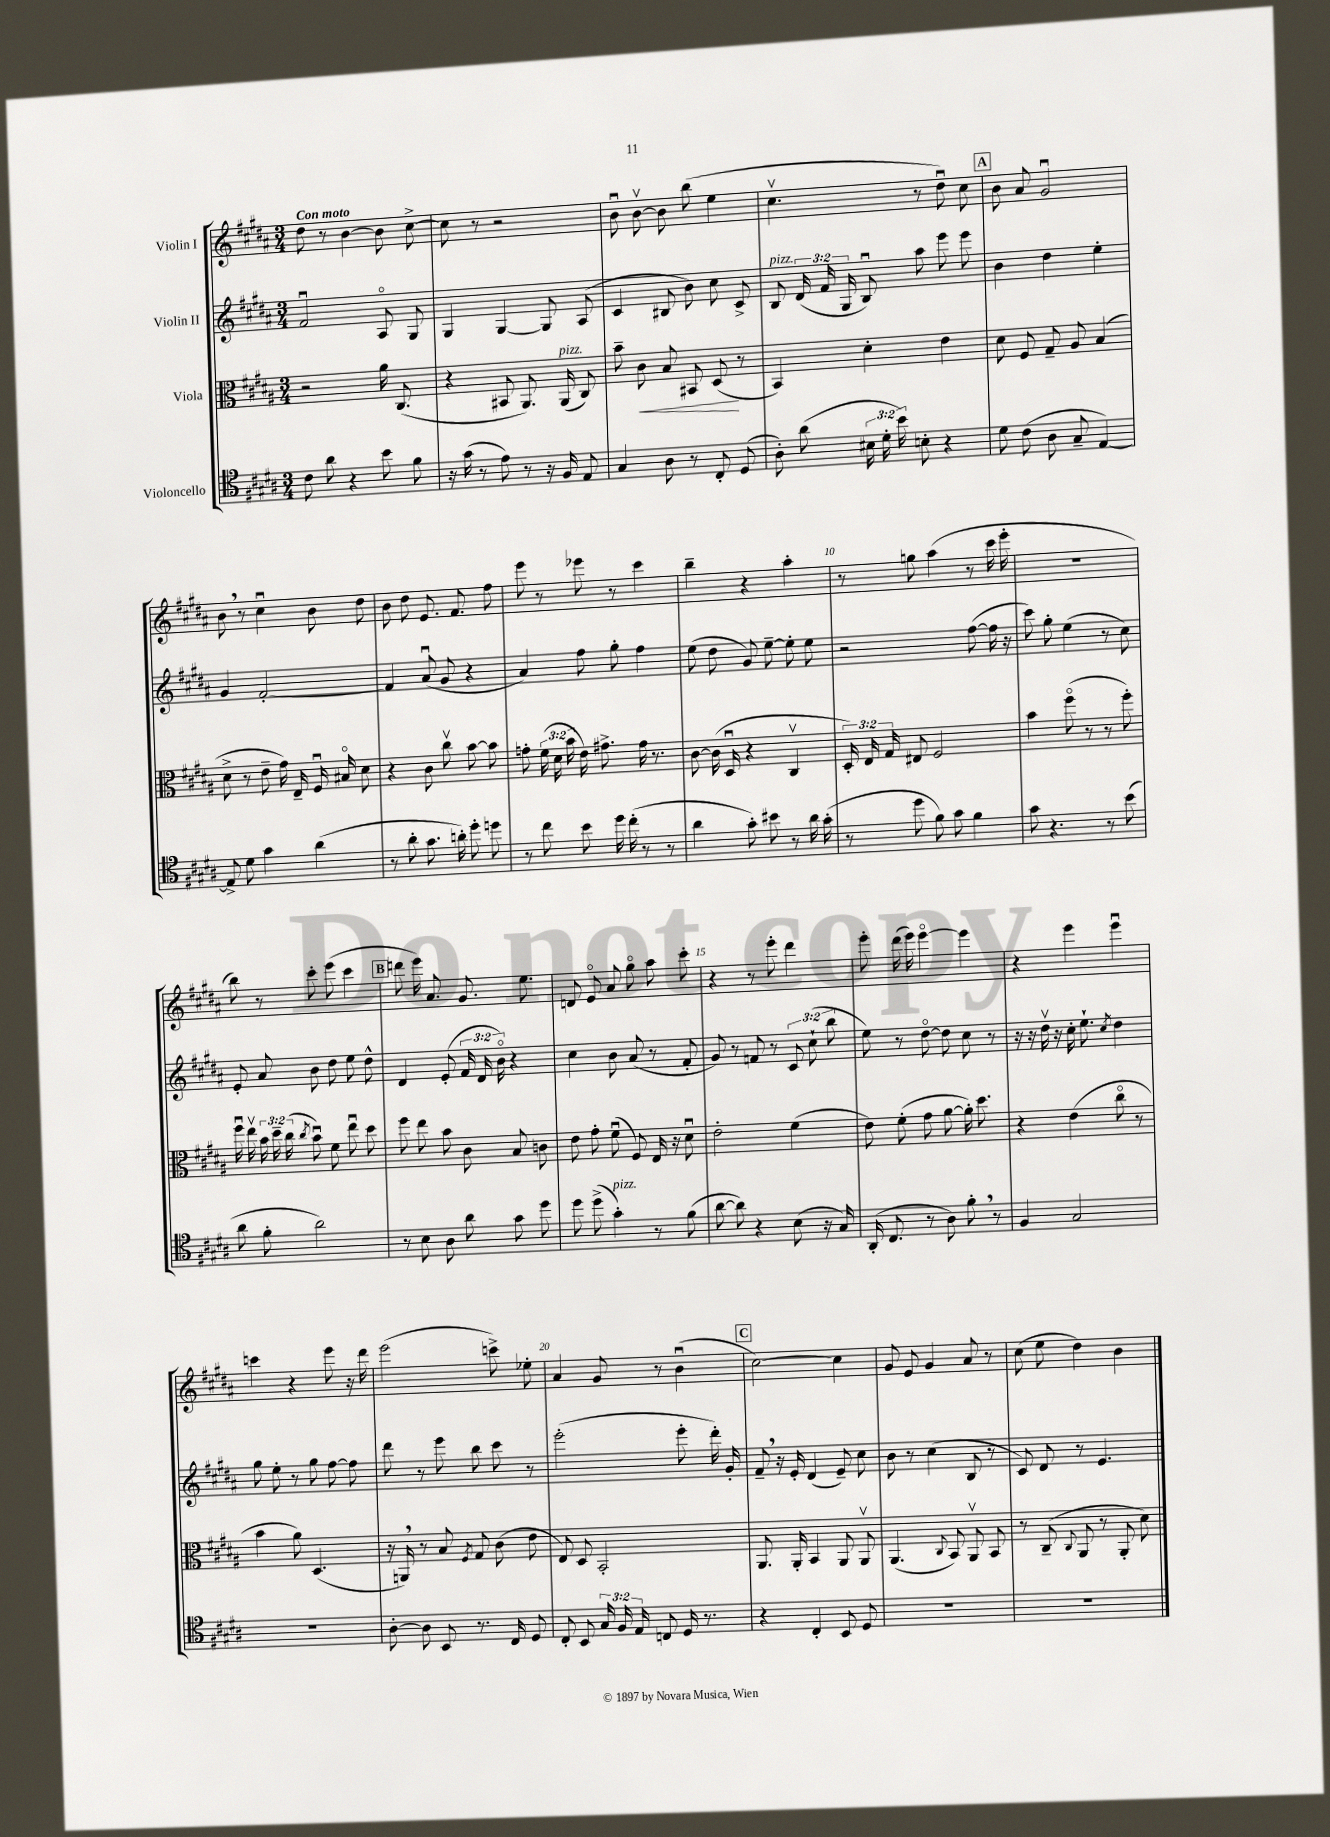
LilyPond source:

<<
\new StaffGroup <<
\new Staff = "s0" \with { instrumentName = "Violin I" } {
    \clef treble \key b \major \numericTimeSignature \time 3/4 \tempo "Con moto"
    \autoBeamOff dis''8 r8 b'4~ b'8 cis''8~-> |
    cis''8 r8 r2 |
    b'8\downbow b'8~\upbow b'8 b''8( e''4 |
    cis''4.\upbow r8 dis''8\downbow) cis''8 |
    \mark \markup { \box "A" } b'8 ais'8 gis'2\downbow |
    b'8 \breathe r8 cis''4\downbow b'8 dis''8 |
    b'8 dis''8 e'8. fis'8. fis''8 |
    e'''8 r8 ees'''8 r8 cis'''4 |
    b''4-- r4 ais''4-. |
    r8 g''8 ais''4( r8 cis'''16 e'''16-. |
    R2. |
    b''8) r8 cis'''8-. e'''8( cis'''4 |
    \mark \markup { \box "B" } d'''8 e'''16) ais'8. gis'8. e''8. |
    d'8 e'8\flageolet ais'8 gis''8\flageolet ais''8 cis'''8-. |
    r4 r8 e'''8-. dis'''4 |
    e'''8-. dis'''16( e'''16) e'''4~\flageolet e'''4 |
    r4 e'''4 e'''4\downbow |
    c'''4 r4 e'''8 r16 dis'''16 |
    e'''2( c'''8->) ees''8-. |
    ais'4 gis'8 r8 b'4\downbow( |
    \mark \markup { \box "C" } cis''2~) cis''4 |
    gis'8 e'8 gis'4 ais'8 r8 |
    cis''8( e''8 dis''4) b'4 \bar "|." |
}
\new Staff = "s1" \with { instrumentName = "Violin II" } {
    \clef treble \key b \major \numericTimeSignature \time 3/4 \override Staff.TupletNumber.text = #tuplet-number::calc-fraction-text
    \autoBeamOff fis'2\downbow ais8\flageolet gis8 |
    gis4 gis4~ gis8 ais8( |
    cis'4 bis8 b'8) cis''8 cis'8-> |
    b8^\markup { \italic "pizz." } \tuplet 3/2 { dis'16( fis'16 gis16 } b8\downbow) ais''8 e'''8 e'''8 |
    \mark \markup { \box "A" } b'4 dis''4 e''4-. |
    gis'4 fis'2~-. |
    fis'4 ais'8\downbow( gis'8 r4 |
    ais'4) fis''8 gis''8-. fis''4 |
    e''8( dis''8 gis'8) e''8~-- e''8-. e''8 |
    r2 fis''8~( fis''16 r16 |
    cis'''8) gis''8-. e''4( r8 cis''8) |
    e'8-. ais'8 b'8 dis''8 e''8 dis''8-^ |
    \mark \markup { \box "B" } dis'4 e'8-.( \tuplet 3/2 { fis'16 dis'16 b'16\flageolet) } r4 |
    cis''4 b'8 ais'8( r8 fis'8-. |
    gis'8) r8 f'8 r8 \tuplet 3/2 { cis'8 cis''8-!( b''8 } |
    e''8) r8 dis''8~\flageolet dis''8 cis''8 r8 |
    r16 r16 dis''16\upbow r16 cis''16-. e''8.-! \acciaccatura { cis''8 } dis''4 |
    gis''8 e''8-. r8 gis''8 fis''8~ fis''8 |
    dis'''8 r8 e'''8 b''8 cis'''8 r8 |
    e'''2-.( e'''8-. dis'''16-.) gis'16-. |
    \mark \markup { \box "C" } fis'8-- \breathe r16 e'16-. dis'4( e'8--) cis''8 |
    b'8 r8 cis''4( b8 r8 |
    cis'8) dis'8 r8 e'4. \bar "|." |
}
\new Staff = "s2" \with { instrumentName = "Viola" } {
    \clef alto \key b \major \numericTimeSignature \time 3/4 \override Staff.TupletNumber.text = #tuplet-number::calc-fraction-text
    \autoBeamOff r2 ais'16 cis8.( |
    r4 bis,8 ais,8.) ais,16^\markup { \italic "pizz." }( cis8) |
    b'8-- cis'8\< b8 bis,8 dis8\!( r8 |
    b,4) dis'4-. e'4 |
    \mark \markup { \box "A" } dis'8 fis8 gis8-- ais8 b4( |
    dis'8-> r8 e'8-- gis'16) e16-- fis16\downbow bis16\flageolet dis'8 |
    r4 cis'8 cis''8\upbow b'8~ b'8 |
    g'8-. \tuplet 3/2 { fis'16( dis'16 b'16 } e'16) gis'8.-> gis'16 r8. |
    cis'8~ cis'16( dis16\downbow r4 cis4\upbow |
    \tuplet 3/2 { dis16-.) e16 gis16 } eis8 fis2 |
    b'4 fis''8\flageolet( r8 r8 fis''8-.) |
    fis''16\downbow e''16\upbow \tuplet 3/2 { b'16 dis''16-- cis''16( } \acciaccatura { cis''8 } b'8\downbow) fis'8 e''8\downbow dis''8 |
    \mark \markup { \box "B" } fis''8 e''8 b'8 cis'8 b8 c'8 |
    e'8 gis'8-. fis'8\downbow( fis8) e16 r16 dis'8\downbow |
    e'2-. fis'4( |
    e'8) fis'8-.( gis'8 ais'8~ ais'16-.) dis''8. |
    r4 e'4( cis''8\flageolet r8 |
    b'4 ais'8) dis4.( |
    r16 a,16) \breathe r8 b8 \acciaccatura { fis8 } gis8 cis'8( e'8 |
    e8) dis8 b,2-. |
    \mark \markup { \box "C" } ais,8. ais,16-. b,4 ais,8 ais,8\upbow |
    ais,4.( \appoggiatura { cis8 } b,8) ais,8\upbow b,8 |
    r8 cis8--( \appoggiatura { cis8 } ais,8 r8 ais,8-. dis'8) \bar "|." |
}
\new Staff = "s3" \with { instrumentName = "Violoncello" } {
    \clef tenor \key b \major \numericTimeSignature \time 3/4 \override Staff.TupletNumber.text = #tuplet-number::calc-fraction-text
    \autoBeamOff cis'8 ais'8 r4 b'8 fis'8 |
    r16 gis'16( r8 e'8) r8 r16 fis16 e8 |
    gis4 ais8 r8 cis8-. dis8( |
    ais8-.) ais'8( \tuplet 3/2 { bis16 dis'16-. b'16) } b8-. r4 |
    \mark \markup { \box "A" } dis'8 cis'8( ais8 gis8-- e4~) |
    e8-> dis'8 gis'4 ais'4( |
    r8 ais'8-. gis'8. a'16-.) dis''8-. d''8 |
    r8 cis''8 b'8 dis''16 cis''16-.( r8 r8 |
    ais'4 gis'8-.) bis'8 r8 ais'16 gis'16-.( |
    r8 dis''8 fis'8) gis'8 fis'4 |
    gis'8 r4. r8 b'8( |
    ais'8 fis'8-. ais'2) |
    \mark \markup { \box "B" } r8 b8 ais8 ais'8 gis'8 dis''8 |
    dis''8 dis''8->( gis'4-.^\markup { \italic "pizz." }) r8 fis'8( |
    ais'8~ ais'8) r4 b8( r16 gis16) |
    ais,16-.( cis8. r8 ais8) fis'8-. \breathe r8 |
    fis4 gis2 |
    R2. |
    ais8~-. ais8 b,8 r8. cis16 dis8 |
    cis8-. b,8 \tuplet 3/2 { gis16 fis16 e16 } c8 dis16 r8. |
    \mark \markup { \box "C" } r4 cis4-. b,8 dis8 |
    R2. |
    R2. \bar "|." |
}
>>
>>
\layout { \context { \Score \override BarNumber.break-visibility = ##(#f #t #t) barNumberVisibility = #(every-nth-bar-number-visible 5) } }
